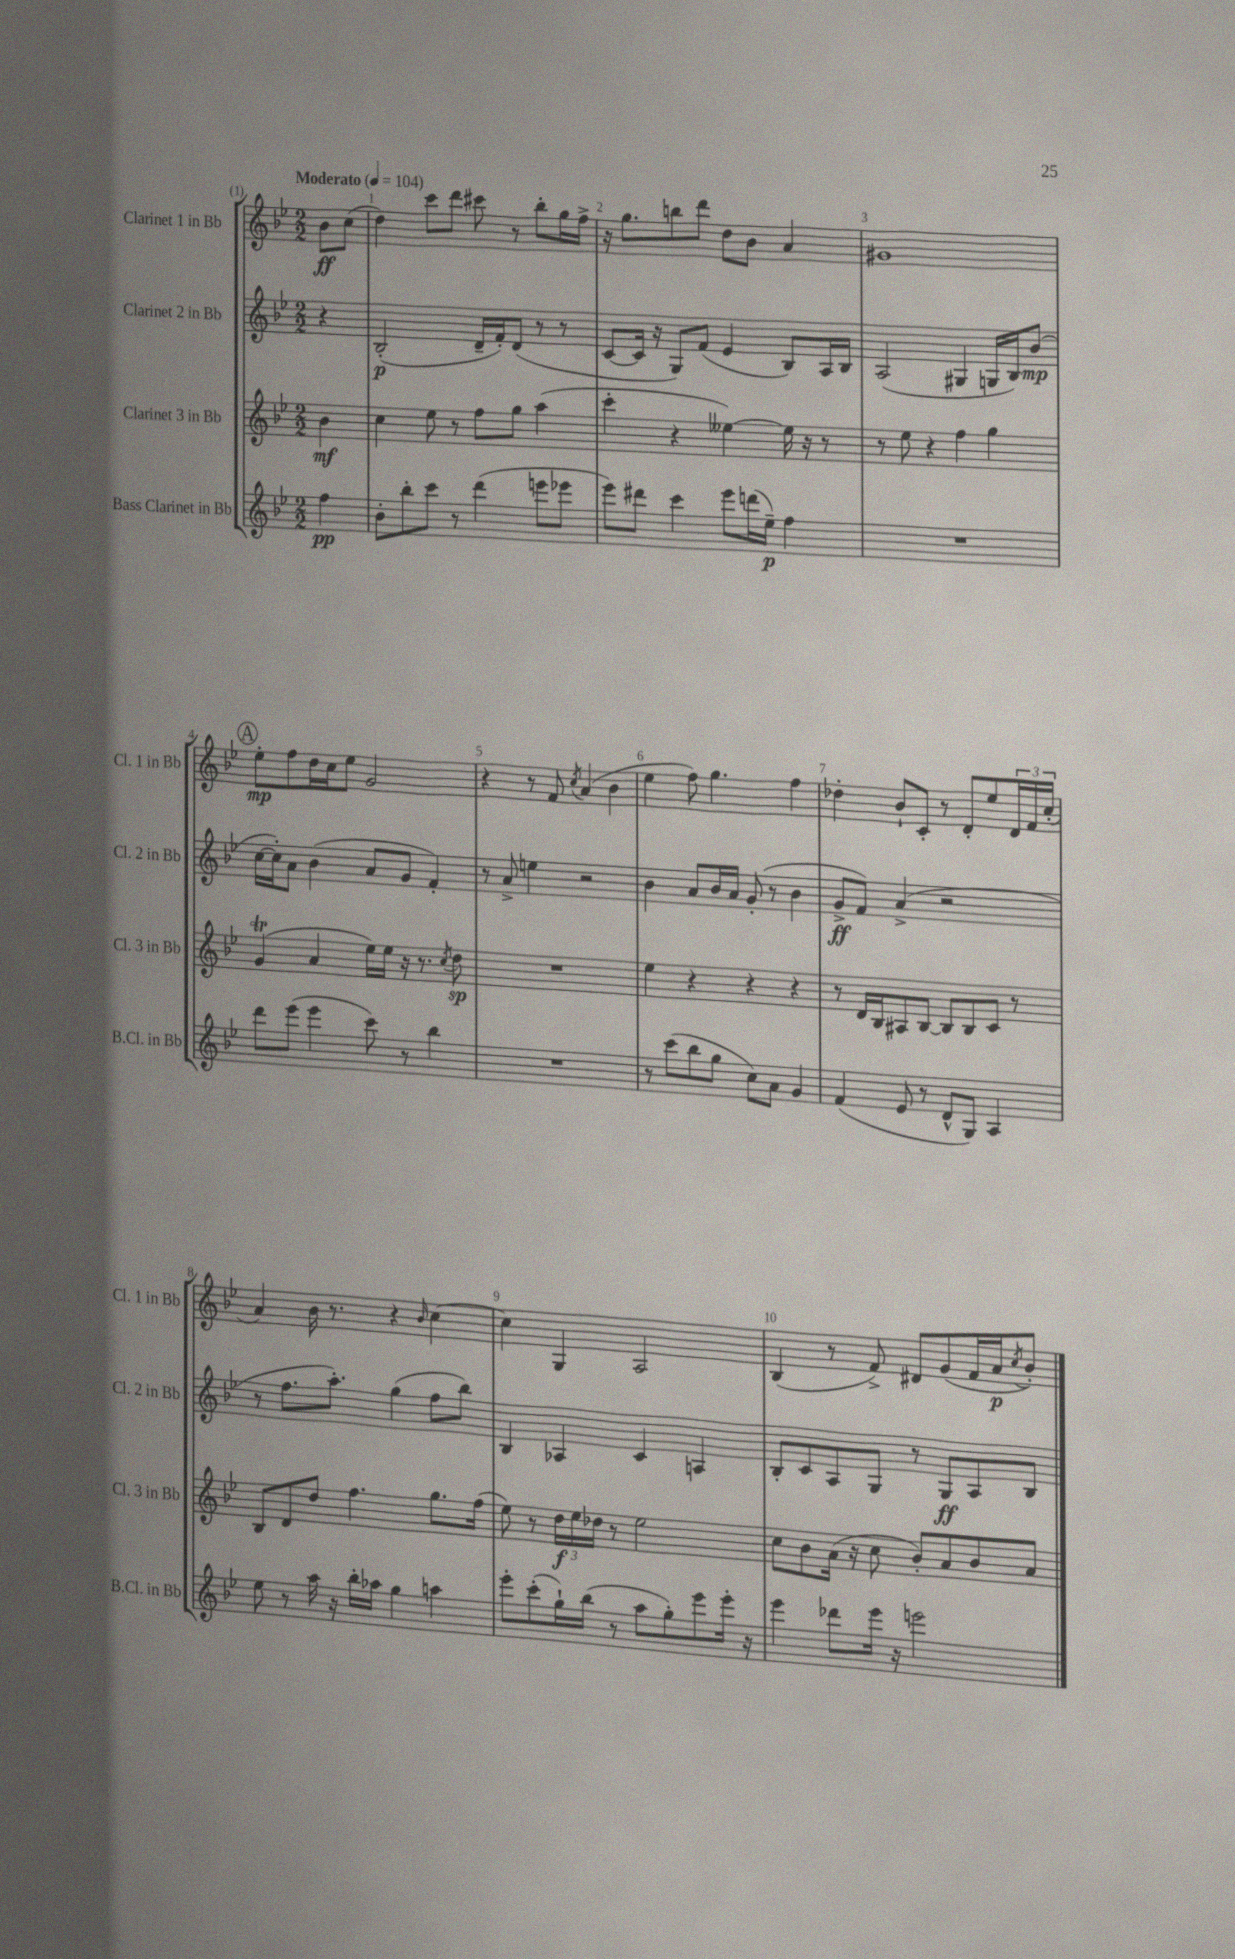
<<
\new StaffGroup <<
\new Staff = "s0" \with { instrumentName = "Clarinet 1 in Bb" shortInstrumentName = "Cl. 1 in Bb" } {
    \clef treble \key bes \major \numericTimeSignature \time 2/2 \partial 4 \tempo "Moderato" 4 = 104
    bes'8\ff c''8( |
    d''4) c'''8 d'''8 cis'''8 r8 bes''8-. g''16 f''16-> |
    r16 g''8. b''8 d'''8 d''8 bes'8 a'4 |
    gis'1 |
    \mark \markup { \circle "A" } ees''8-.\mp f''8 d''16 c''16 ees''8 g'2 |
    r4 r8 f'8 \acciaccatura { c''8 } a'4( bes'4 |
    ees''4 f''8) g''4. f''4 |
    des''4-. bes'8-! c'8-. r8 d'8-. ees''8 \tuplet 3/2 { d'16 f'16 c''16-.( } |
    a'4) bes'16 r8. r4 \grace { bes'16 } c''4~ |
    c''4 g4 a2 |
    bes4( r8 f'8->) dis'8 g'8( f'16 a'16\p \acciaccatura { c''8 } bes'8-.) \bar "|." |
}
\new Staff = "s1" \with { instrumentName = "Clarinet 2 in Bb" shortInstrumentName = "Cl. 2 in Bb" } {
    \clef treble \key bes \major \numericTimeSignature \time 2/2 \partial 4
    r4 |
    bes2-.\p( d'16-- f'16-.) d'8( r8 r8 |
    c'8~ c'16 r16 g8) f'8( ees'4 bes8) a16 bes16 |
    a2( gis4 g16 bes16) bes'8\mp( |
    \mark \markup { \circle "A" } c''16~ c''16-.) a'8 bes'4( a'8 g'8 f'4-.) |
    r8 a'8-> e''4 r2 |
    bes'4 a'8 bes'16 a'16 g'8-.( r8 bes'4 |
    g'8->\ff f'8) a'4->( r2 |
    r8 f''8. a''8.-.) g''4( f''8 bes''8) |
    bes4 aes4 c'4 a4 |
    bes8-. c'8 a8 g8 r8 g8\ff a8 bes8 \bar "|." |
}
\new Staff = "s2" \with { instrumentName = "Clarinet 3 in Bb" shortInstrumentName = "Cl. 3 in Bb" } {
    \clef treble \key bes \major \numericTimeSignature \time 2/2 \partial 4
    bes'4\mf |
    c''4 ees''8 r8 f''8 g''8 a''4( |
    c'''4-. r4 eeses''4~) eeses''16 r16 r8 |
    r8 ees''8 r4 f''4 g''4 |
    \mark \markup { \circle "A" } g'4\trill( a'4 ees''16) ees''16 r16 r8. \acciaccatura { c''8 } d''8\sp |
    R1 |
    ees''4 r4 r4 r4 |
    r8 d'16 bes16 ais8 bes8~ bes8 bes8 c'8 r8 |
    bes8 d'8 d''8 f''4. g''8. f''16( |
    ees''8) r8 \tuplet 3/2 { d''16\f ees''16 des''16 } r8 ees''2 |
    c''8 bes'8 a'16( r16 c''8 bes'8-.) a'8 bes'8 a'8 \bar "|." |
}
\new Staff = "s3" \with { instrumentName = "Bass Clarinet in Bb" shortInstrumentName = "B.Cl. in Bb" } {
    \clef treble \key bes \major \numericTimeSignature \time 2/2 \partial 4
    f''4\pp |
    bes'8-. bes''8-. c'''8 r8 d'''4( e'''8 ees'''8 |
    ees'''8) dis'''8 c'''4 ees'''8 d'''16( ees''16--\p) f''4 |
    R1 |
    \mark \markup { \circle "A" } d'''8 ees'''8( ees'''4 c'''8) r8 bes''4 |
    R1 |
    r8 c'''8( bes''8 g''8 c''8) a'8 g'4 |
    f'4( ees'8 r8 d'8-^ g8) a4 |
    ees''8 r8 a''16 r16 bes''16-. aes''16 g''4 a''4 |
    ees'''8-. c'''8-.( g''16-!) bes''16( r8 a''8 g''8-.) ees'''8 ees'''16-. r16 |
    ees'''4 des'''8 ees'''16 r16 e'''2 \bar "|." |
}
>>
>>
\layout { \context { \Score \override BarNumber.break-visibility = ##(#f #t #t) barNumberVisibility = #all-bar-numbers-visible } }
